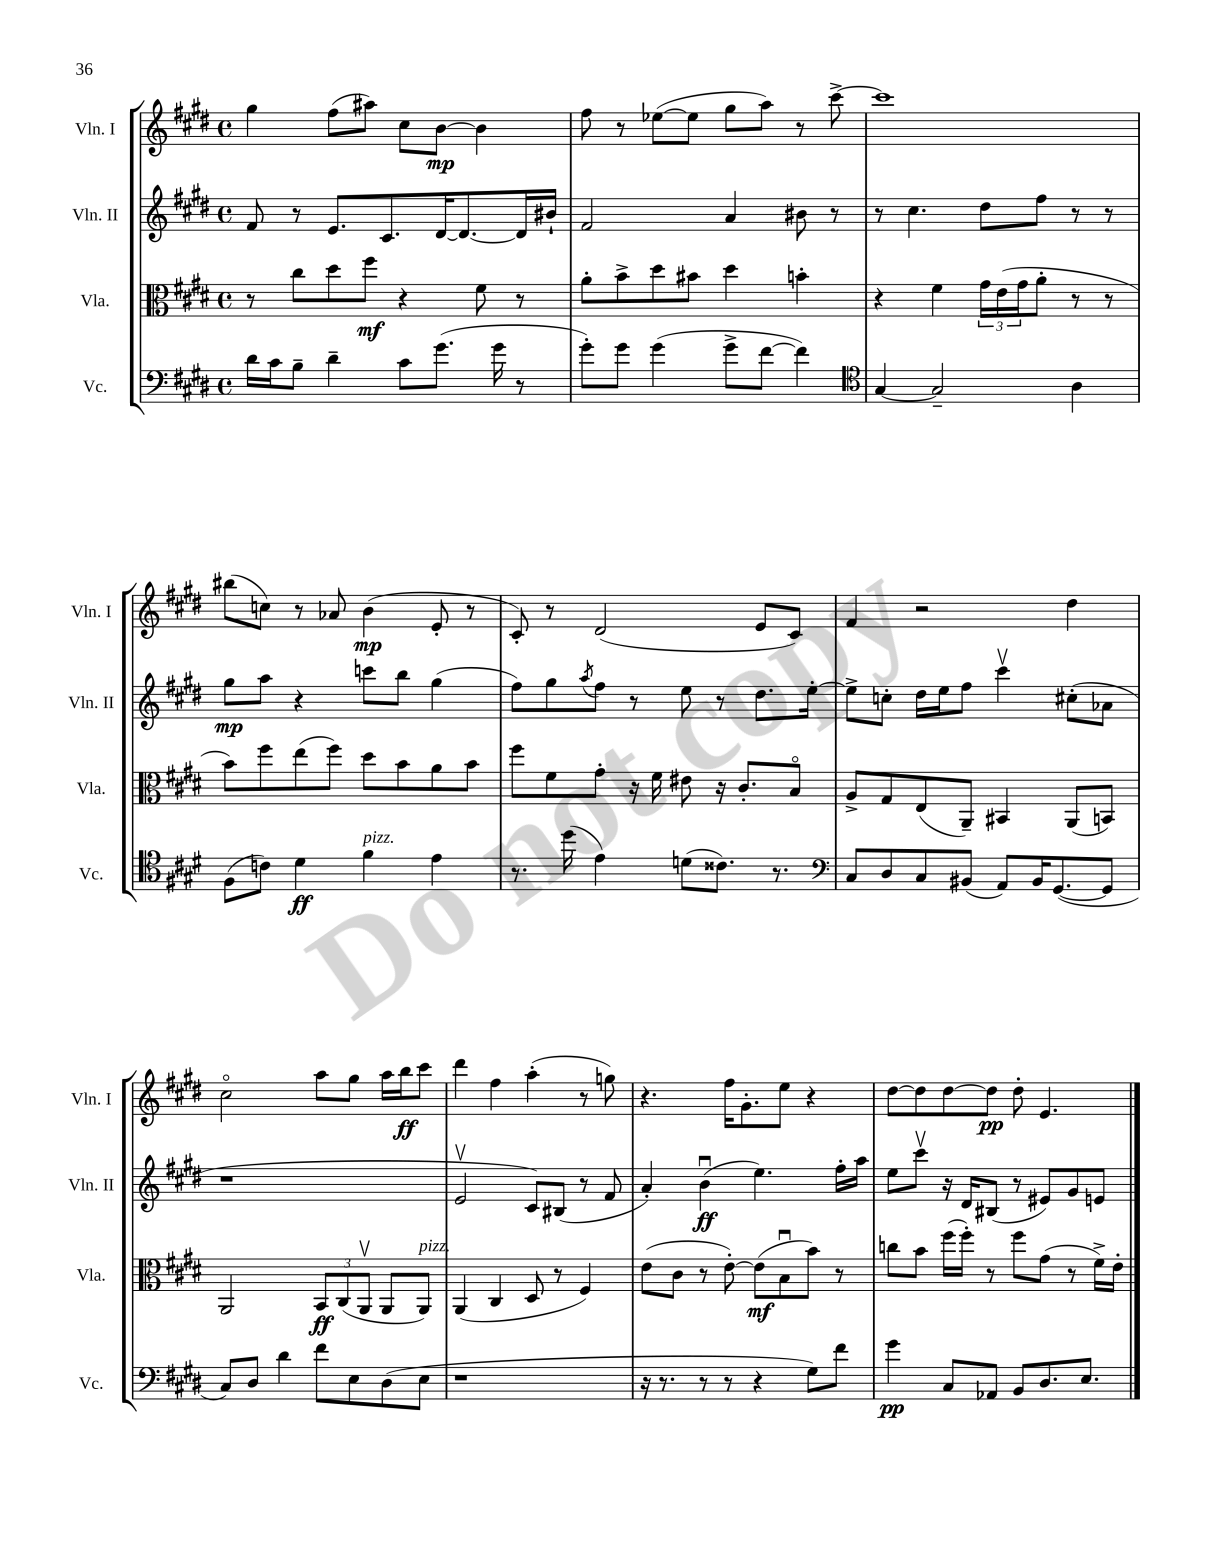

**kern	**kern	**kern	**kern
*staff4	*staff3	*staff2	*staff1
*clefF4	*clefC3	*clefG2	*clefG2
*k[f#c#g#d#]	*k[f#c#g#d#]	*k[f#c#g#d#]	*k[f#c#g#d#]
*M4/4	*M4/4	*M4/4	*M4/4
*met(c)	*met(c)	*met(c)	*met(c)
16d#	8r	8f#	4gg#
16c#	.	.	.
8B~	8cc#	8r	.
4d#~	8dd#	8.e	(8ff#
.	8ff#	.	8aa#)
.	.	8.c#	.
8c#	4r	.	8cc#
(8.g#	.	[16d#	[8b
.	.	8.d#_	.
.	8f#	.	4b]
16g#	.	.	.
8r	8r	16d#]	.
.	.	16b#`	.
=	=	=	=
8g#')	8a'	2f#	8ff#
8g#	8b^	.	8r
(4g#	8dd#	.	([8ee-
.	8b#	.	8ee-]
8g#^	4dd#	4a	8gg#
[8f#	.	.	8aa)
4f#])	4b'	8b#	8r
.	.	8r	[8ccc#^
=	=	=	=
*clefC4	*	*	*
[4G#	4r	8r	1ccc#]
.	.	4.cc#	.
2G#~]	4f#	.	.
.	24g#	8dd#	.
.	(24e	.	.
.	24g#	.	.
.	8a'	8ff#	.
4A	8r	8r	.
.	8r	8r	.
=	=	=	=
(8F#	8b)	8gg#	(8bb#
8c)	8ff#	8aa	8cc)
4d#	(8ee	4r	8r
.	8ff#)	.	8a-
4f#	8dd#	8ccc	(4b
.	8b	8bb	.
4e	8a	(4gg#	8e'
.	8b	.	8r
=	=	=	=
8.r	8ff#	8ff#)	8c#')
.	8f#	8gg#	8r
(16dd#	.	.	.
.	.	8qaa	.
4e)	8g#'	8ff#	(2d#
.	16r	8r	.
.	16f#	.	.
(8d	8e#	8ee	.
8.c##)	16r	8r	.
.	8.c#'	.	.
.	.	8.dd#	8e
8.r	.	.	.
.	8Bo	.	8c#)
.	.	[16ee'	.
=	=	=	=
*clefF4	*	*	*
8C#	8A^	8ee^]	4f#
8D#	8G#	8cc'	.
8C#	(8E	16dd#	2r
.	.	16ee	.
(8BB#	8AA~)	8ff#	.
8AA)	4BB#	4ccc#v	.
16BB#	.	.	.
([8.GG#	.	.	.
.	(8AA	(8cc#'	4dd#
8GG#]	8BB)	8a-	.
=	=	=	=
8C#)	2AA	1r	2cc#o
8D#	.	.	.
4d#	.	.	.
8f#	12BB	.	8aa
.	(12C#	.	.
8E	.	.	8gg#
.	12AAv	.	.
(8D#	8AA	.	16aa
.	.	.	16bb
8E	8AA)	.	8ccc#
=	=	=	=
1r	(4AA	2ev	4ddd#
.	4C#	.	4ff#
.	8D#	8c#)	(4aa'
.	8r	(8B#	.
.	4F#)	8r	8r
.	.	8f#	8gg)
=	=	=	=
16r	(8e	4a')	4.r
8.r	.	.	.
.	8c#	.	.
8r	8r	(4bu	.
8r	[8e')	.	16ff#
.	.	.	8.g#'
4r	(8e]	4.ee)	.
.	8Bu	.	8ee
8G#)	8b)	.	4r
8f#	8r	16ff#'	.
.	.	16aa	.
=	=	=	=
4g#	8cc	8ee	[8dd#
.	8b	8ccc#v	8dd#]
8C#	(16ff#	16r	[8dd#
.	16ff#')	16d#	.
8AA-	8r	(8B#	8dd#]
8BB	8ff#	8r	8dd#'
8.D#	(8g#	8e#)	4.e
.	8r	8g#	.
8.E	.	.	.
.	16f#^)	8e	.
.	16e'	.	.
==	==	==	==
*-	*-	*-	*-
